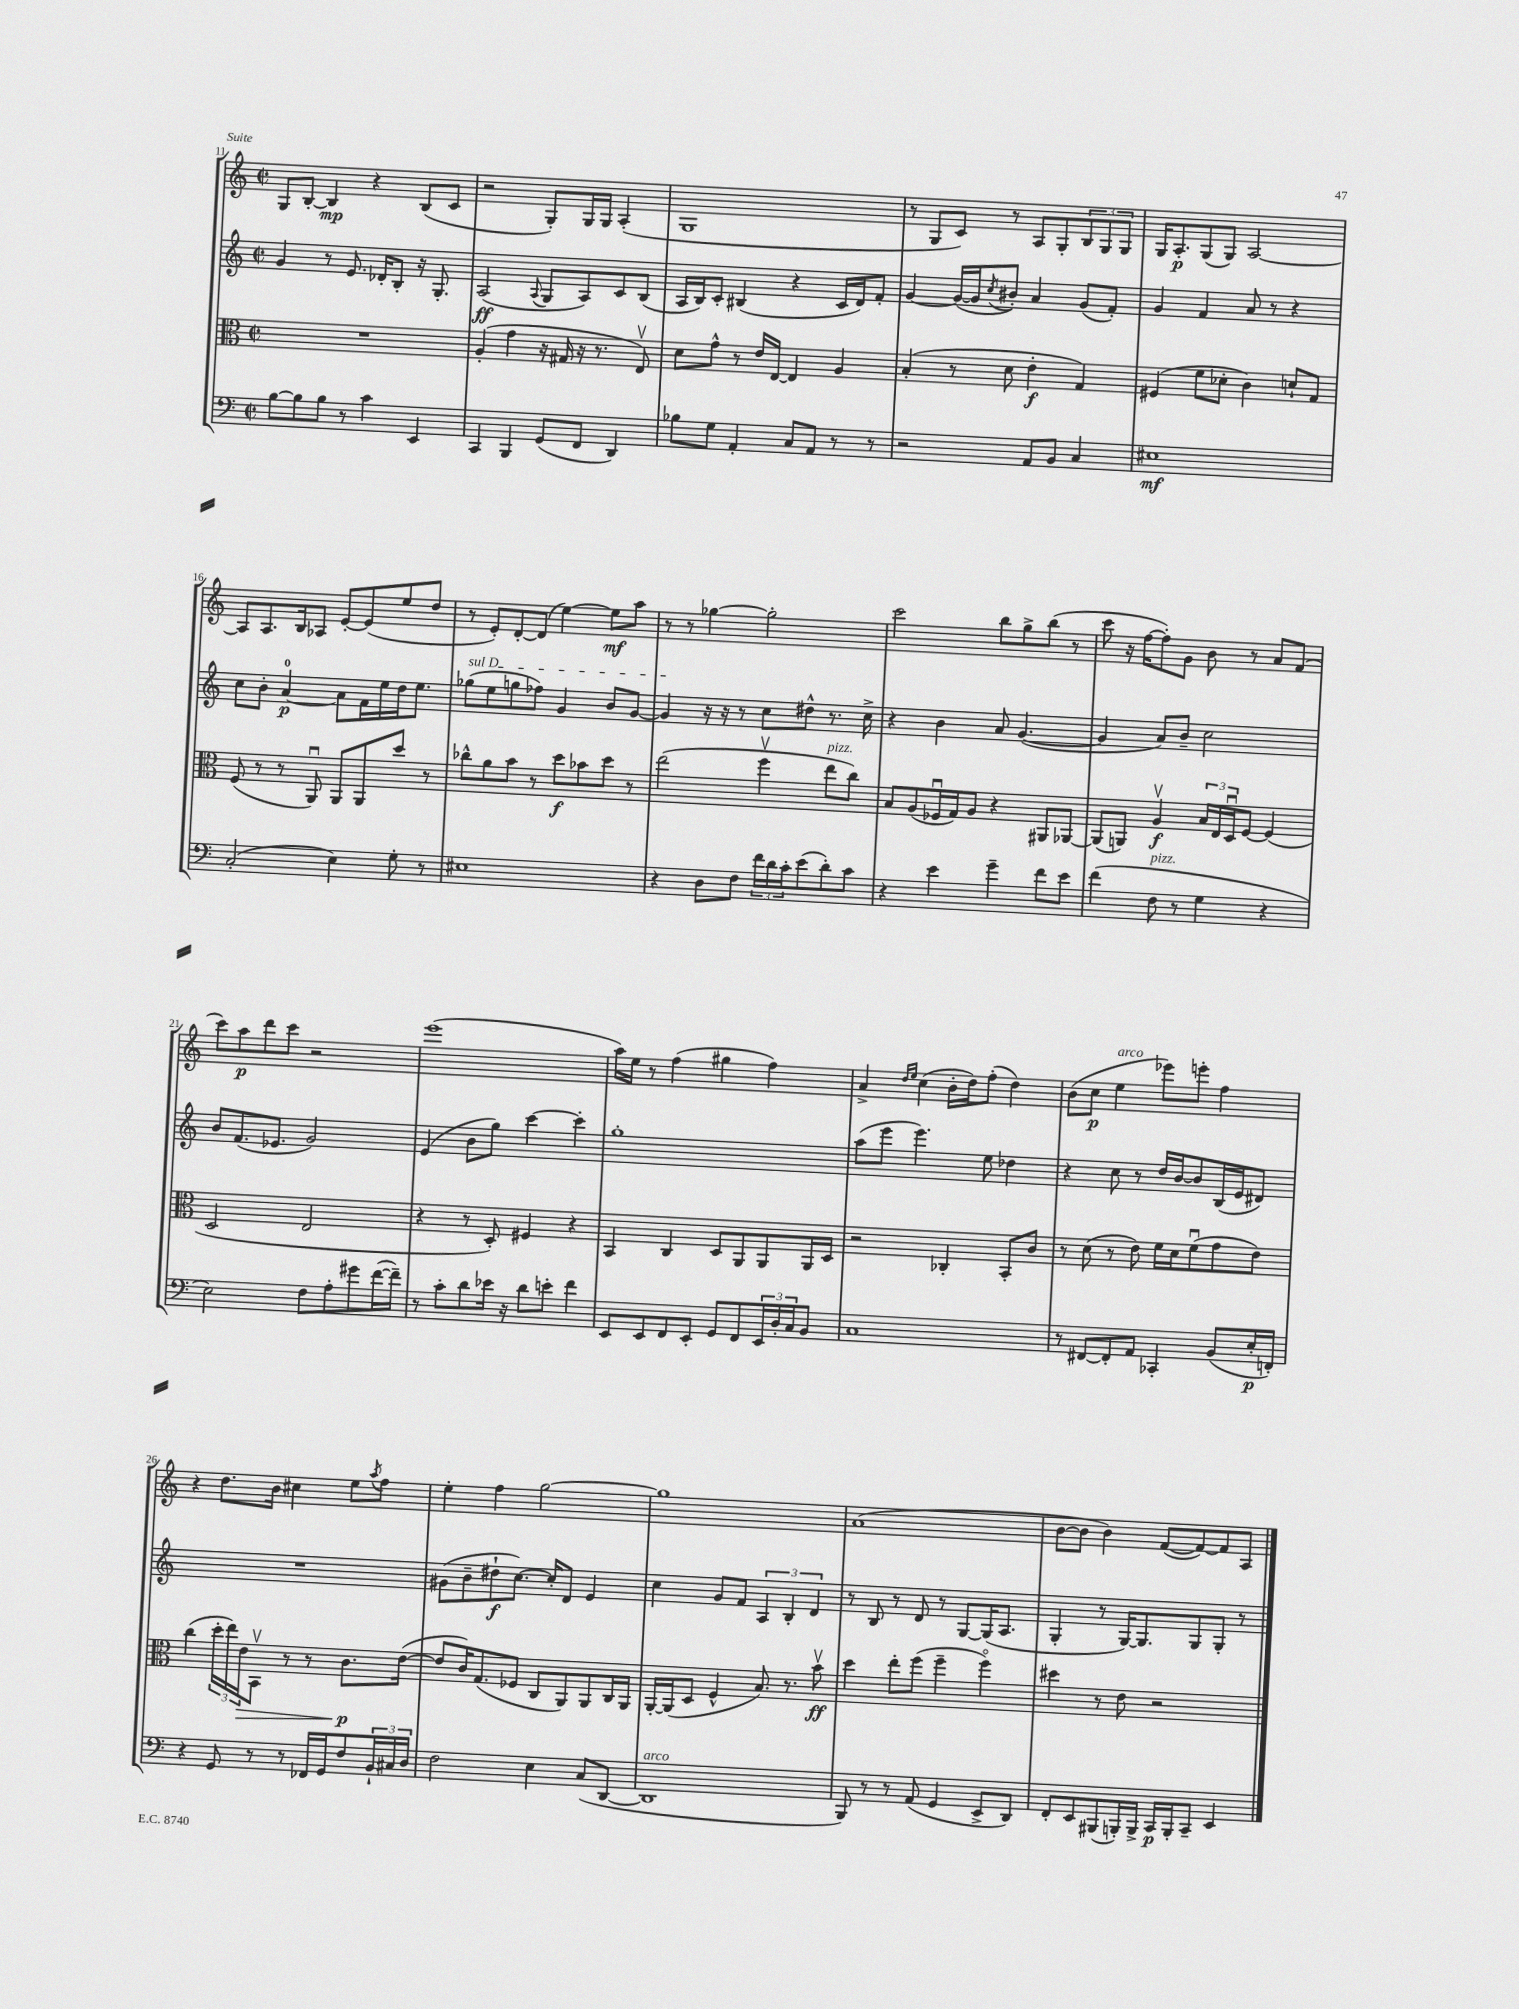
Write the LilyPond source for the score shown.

<<
\new StaffGroup <<
\new Staff = "s0" {
    \clef treble \key c \major \defaultTimeSignature \time 2/2
    g8 b8~-. b4\mp r4 b8( c'8 |
    r2 g8-.) g16 g16 a4-.( |
    g1 |
    r8 g8 c'8) r8 a8 g8-. \tuplet 3/2 { b8 g8 g8 } |
    g16 a8.-.\p g8( g8) a2~ |
    a8 a8. b16 aes8 e'8~-. e'8( e''8 d''8 |
    r8 e'8-.) d'8~-. d'8( e''4~) e''8\mf a''8 |
    r8 r8 ges''4~ ges''2-. |
    c'''2 b''8 g''8-> b''8( r8 |
    c'''8 r16 f''16~ f''8-.) g'8 b'8 r8 a'8 f'8( |
    c'''8) a''8\p d'''8 c'''8 r2 |
    e'''1( |
    a''16) e''16 r8 f''4( gis''4 f''4) |
    a'4-> \grace { d''16 e''16 } c''4( b'16-. d''16) f''8-.( d''4) |
    b'8( c''8\p e''4^\markup { \italic "arco" } ees'''8) e'''8-. f''4 |
    r4 d''8. b'16 cis''4 e''8 \acciaccatura { a''8 } f''8 |
    e''4-. f''4 g''2~ |
    g''1 |
    a'1( |
    b'8~ b'8 b'4) f'8~( f'8~) f'8 a8 \bar "|." |
}
\new Staff = "s1" {
    \clef treble \key c \major \defaultTimeSignature \time 2/2
    g'4 r8 e'8. des'16-. b8-. r16 g8.-. |
    a2\ff( \appoggiatura { a8 } g8 a8) c'8 b8( |
    a16 b16) c'8-. bis4( r4 c'16 d'16) f'8-. |
    g'4~ g'16~( g'16 \acciaccatura { c''8 } bis'8-.) a'4 g'8( f'8-.) |
    g'4 f'4 a'8 r8 r4 |
    c''8 b'8-. a'4-0~\p a'8 f'16 e''16 d''16 e''8. |
    \once \override TextSpanner.bound-details.left.text = \markup { \italic "sul D" } ges''8\startTextSpan( e''8 g''8 fes''8) g'4 b'8 g'8~ |
    g'4\stopTextSpan r16 r16 r8 c''8 dis''8-^ r8. c''16-> |
    r4 b'4 a'8 g'4.~( |
    g'4 a'8) b'8-- c''2 |
    b'8 f'8.( ees'8. g'2) |
    e'4( b'8 g''8) c'''4~ c'''4-. |
    g''1-. |
    a''8( e'''8 e'''4.) e''8 des''4 |
    r4 c''8 r8 d''16 b'16~ b'8 b16( e'16 dis'8) |
    R1 |
    gis'8( b'8-- dis''8-!\f c''8.~) c''16-. d'8 e'4 |
    c''4 g'8 f'8 \tuplet 3/2 { a4 b4-. d'4 } |
    r8 b8 r8 d'8 r8 g8~ g16( a8. |
    g4-. r8 g16~) g8. g8 g8-. r8 \bar "|." |
}
\new Staff = "s2" {
    \clef alto \key c \major \defaultTimeSignature \time 2/2
    R1 |
    a4-.( g'4 r16 gis16 r16 r8. e8\upbow) |
    d'8 g'8-^ r8 e'16 e16~ e4 a4 |
    b4-.( r8 d'8 e'4-.\f g4) |
    fis4( f'8 des'8-. c'4) d'8-! g8 |
    f8( r8 r8 a,8\downbow) a,8 a,8 d''8 r8 |
    ces''8-^ a'8 b'8 r8 d''8\f bes'8 d''8 r8 |
    e''2( f''4\upbow e''8^\markup { \italic "pizz." } c''8) |
    b8 a8( fes16\downbow g16) a8 r4 ais,8 aes,8~ |
    aes,8( a,8) a4\upbow\f \tuplet 3/2 { b16 e16 d16\downbow } f8~ f4( |
    d2 e2 |
    r4 r8 d8-.) fis4 r4 |
    b,4 c4 d8 a,8 a,8 a,16 d16 |
    r2 ces4-. b,8-. c'8 |
    r8 d'8( r8 e'8) f'16 d'16 f'8\downbow( g'8 e'8) |
    c''4( \tuplet 3/2 { d''16-. e''16) e'16\> } b,8\upbow r8 r8 c'8.\p\! e'16~( |
    e'8 c'16) g8.( fes8 c8 a,8) a,8 c16 a,16 |
    a,16~-. a,16( d8 f4-^ b8.) r8. b'8\upbow\ff |
    d''4 e''8-. f''8( f''4-- f''4\flageolet) |
    dis''4 r8 e'8 r2 \bar "|." |
}
\new Staff = "s3" {
    \clef bass \key c \major \defaultTimeSignature \time 2/2
    b8~ b8 b8 r8 c'4 e,4 |
    c,4 b,,4 g,8( f,8 d,4) |
    bes8 g8 a,4-. c8 a,8 r8 r8 |
    r2 a,8 b,8 c4 |
    eis1\mf |
    c2-.( e4) g8-. r8 |
    eis1 |
    r4 d8 f8 \tuplet 3/2 { f'16 d'16 c'16-. } e'8( d'8-.) c'8 |
    r4 e'4 g'4-- f'8 e'8 |
    f'4( f8^\markup { \italic "pizz." } r8 g4 r4 |
    e2) f8 a8-. gis'8 f'16~( f'16--) |
    r8 c'8-. d'8 ees'16 r16 d'8 e'8-. f'4 |
    e,8 e,8 f,8 e,8-. g,8 f,8 \tuplet 3/2 { e,16 d16-. c16 } b,8 |
    c1 |
    r8 fis,8~ fis,8-. a,8 ces,4-. b,8( e16-.\p f,16-.) |
    r4 g,8 r8 r8 fes,16 g,16 f8 \tuplet 3/2 { b,16-! cis16 d16 } |
    f2 e4 c8( d,8~ |
    d,1^\markup { \italic "arco" } |
    b,,8) r8 r8 a,8( g,4 e,8-> d,8) |
    f,8-. e,8 bis,,8( b,,16-.) b,,16-> c,16\p b,,16-. c,8-- e,4 \bar "|." |
}
>>
>>
\layout { \context { \Score currentBarNumber = #11 } }
